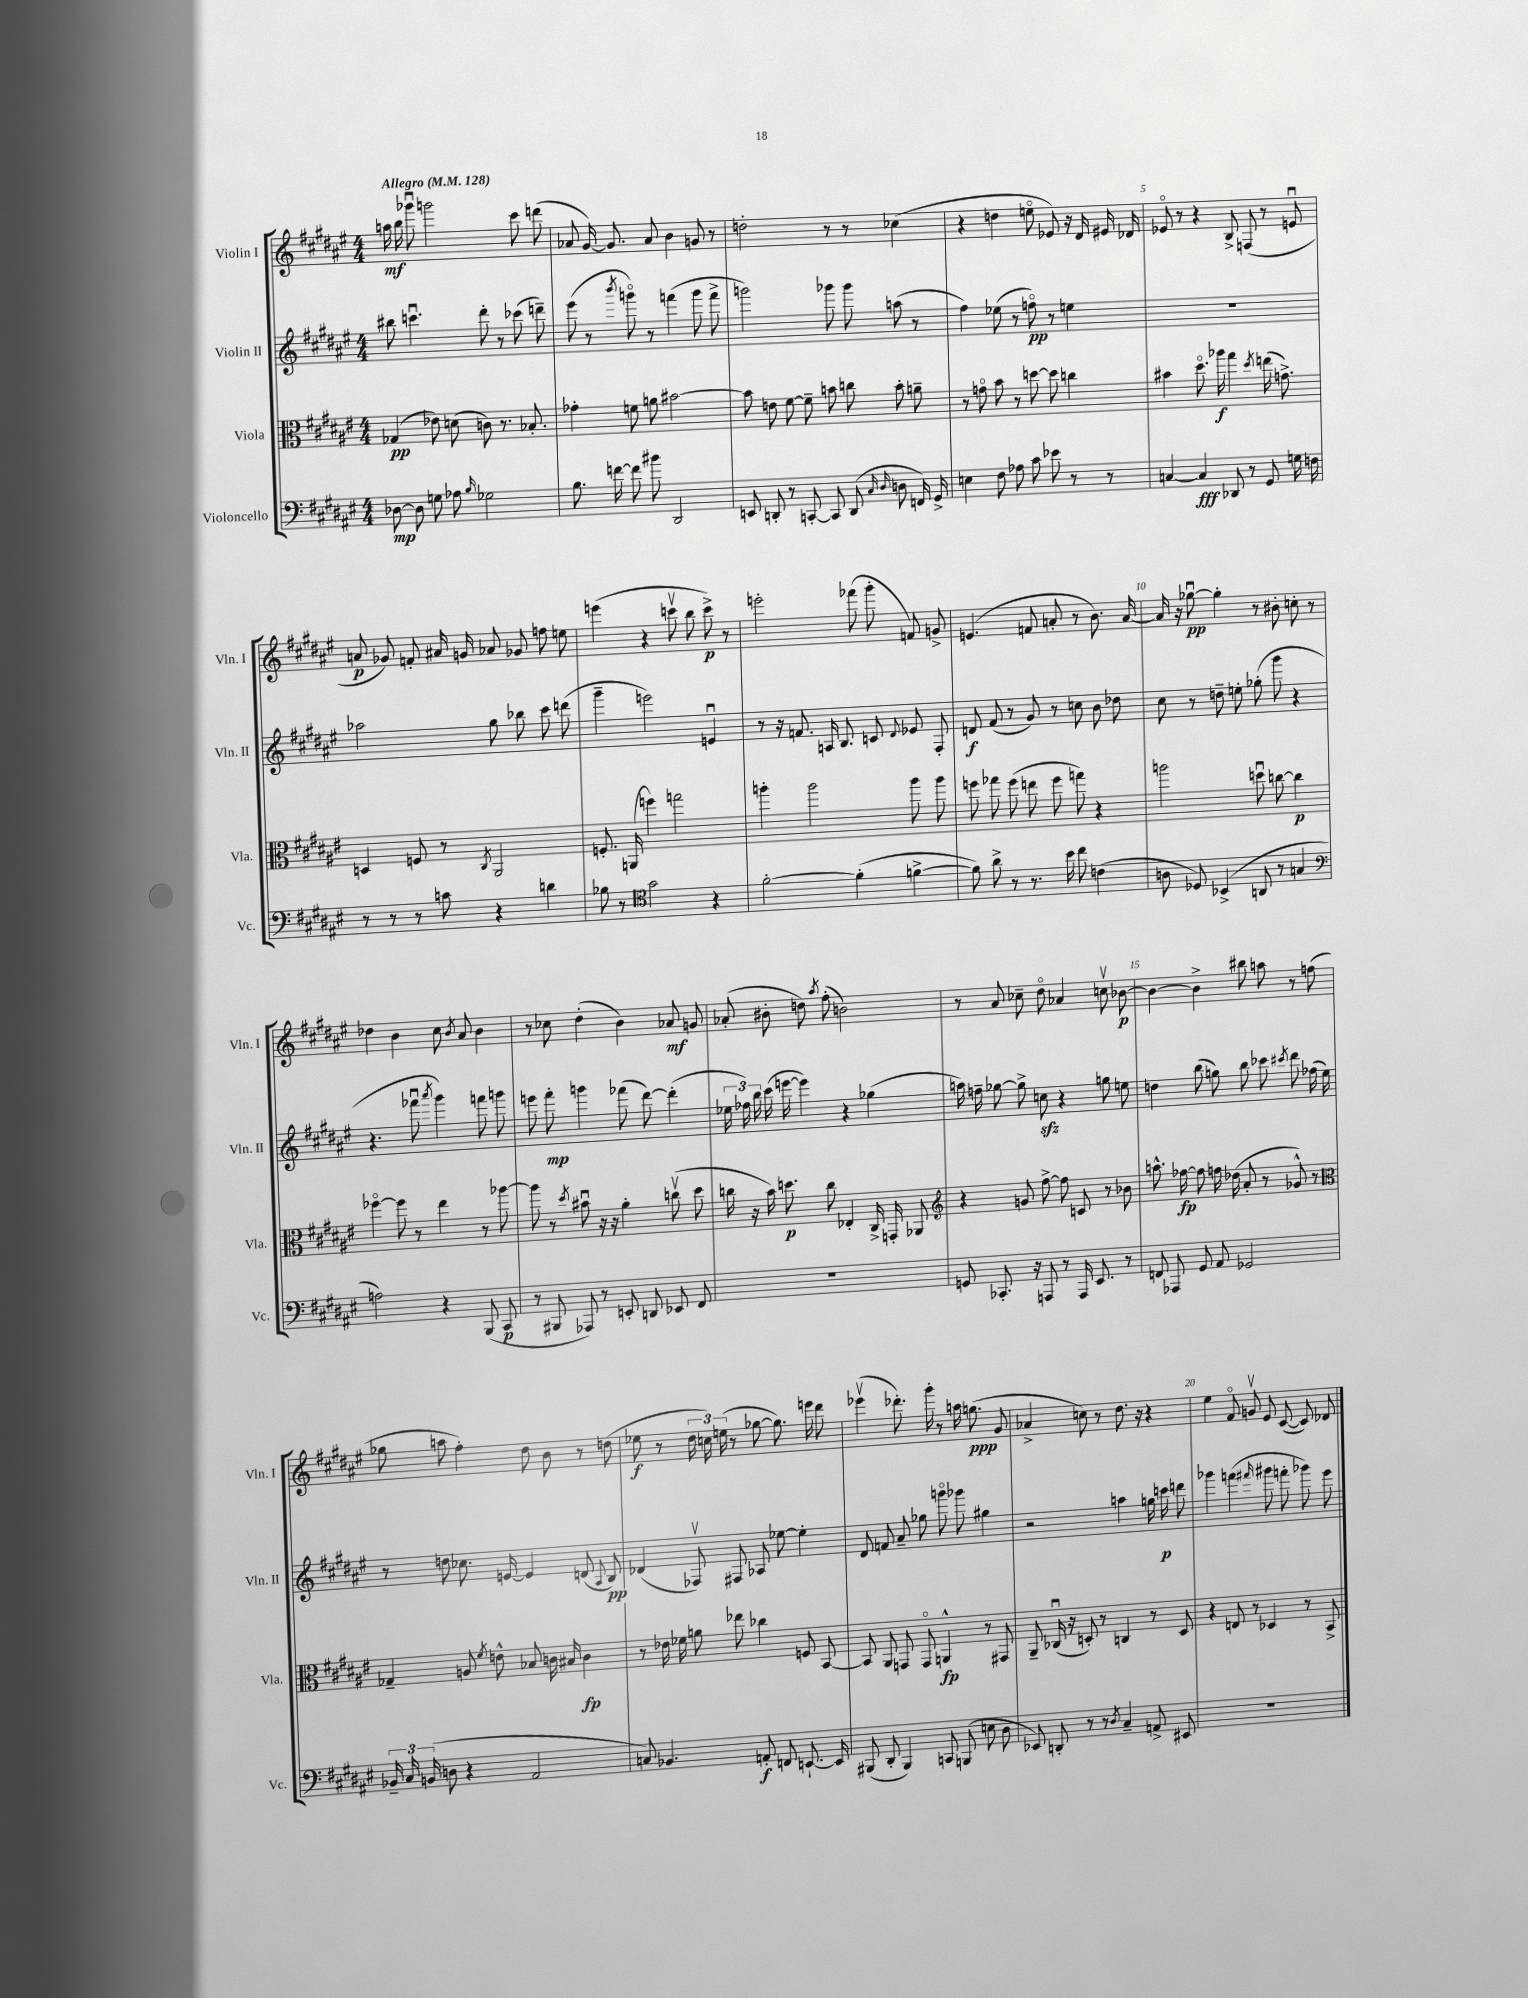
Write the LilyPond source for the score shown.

<<
\new StaffGroup <<
\new Staff = "s0" \with { instrumentName = "Violin I" shortInstrumentName = "Vln. I" } {
    \clef treble \key fis \major \numericTimeSignature \time 4/4 \tempo "Allegro" 4 = 128
    \autoBeamOff a''16\mf b''16 ges'''8\downbow g'''2 cis'''8 d'''8( |
    aes'8 gis'16~) gis'8. aes'8 b'4 g'8 r8 |
    d''2-. r8 r8 ces''4( |
    r4 d''4 e''8\flageolet ees'8) r16 dis'16 eis'16 des'16 |
    ees'8\flageolet r8 r4 b8-> f8( r8 e'8\downbow |
    a'8\p ges'8) f'8-. ais'16 g'16 aes'8 ges'8 f''8 e''8 |
    e'''4( r4 c'''8\upbow b''8 c'''8->\p) r8 |
    e'''2-. fes'''8( gis'''8-. f'8) g'8-> |
    e'4.( f'8 a'8-. r8 b'8.) a'16~ |
    a'16 r16 ges''8~\downbow\pp ges''4-. r8 bis'8-. c''8-. r8 |
    des''4 b'4 cis''8 \acciaccatura { b'8 } ais'8 b'4 |
    r8 ces''8 dis''4-.( b'4) aes'8\mf g'8 |
    aes'8-.( bis'8-. d''8) \acciaccatura { ais''8 } fis''8-.( b'2) |
    r8 ais'8 ces''8-- dis''8\flageolet aes'4 c''8\upbow bes'8~\p |
    bes'4~ bes'4-> bis''8 a''8 r8 f''8( |
    ges''8 a''8 fis''4-.) dis''8 b'8 r8 d''8( |
    ees''8\f r8 \tuplet 3/2 { dis''16 c''16) e''16( } r8 ges''8~ ges''8.) e'''16 dis'''8 |
    ees'''4\upbow( des'''8.-.) gis'''16-. r8 a''16 g''8.\ppp( gis'8 |
    aes'4-> c''8) r8 dis''8. r16 r4 |
    eis''4 fis'8\flageolet g'8\upbow eis'8 cis'8~( cis'8) des'8 \bar "|." |
}
\new Staff = "s1" \with { instrumentName = "Violin II" shortInstrumentName = "Vln. II" } {
    \clef treble \key fis \major \numericTimeSignature \time 4/4
    \autoBeamOff bis''8 c'''4.\downbow dis'''8-. r8 ces'''8( d'''8--) |
    eis'''8( r8 \acciaccatura { b'''8 } g'''8\flageolet) r8 f'''4( g'''8 f'''8-> |
    g'''2) ges'''8 ges'''8 a''8( r8 |
    fis''4) ees''8( r8 f''8\flageolet\pp) r8 e''4 |
    R1 |
    aes''2 gis''8 bes''8 cis'''8 d'''8( |
    gis'''4-- e'''2) e'4\downbow |
    r8 r16 f'8. a16 b8. c'8 \appoggiatura { dis'8 } ees'8 fis8-. |
    d'8\f fis'8( r8 gis'8) r8 c''8 b'8 des''8 |
    cis''8 r8 d''8-- e''8-. ges''8-.( gis'''8 r4 |
    r4. fes'''8\downbow \acciaccatura { ais'''8 } gis'''4) f'''8 g'''8 |
    e'''8 fis'''8-.\mp g'''4 fes'''8( dis'''8~) dis'''4-.( |
    \tuplet 3/2 { ees''16 fes''16) b''16 } cis'''16( e'''16~ e'''4) r4 ges''4( |
    a''16) f''16-- ges''8~ ges''8-> c''8\sfz r4 g''8 e''8 |
    d''4 b''8( g''8) b''8 ces'''8 \acciaccatura { cis'''8 } dis'''8 fes''16( eis''16) |
    r8 d''8 ces''8. e'16~ e'4 d'8( \appoggiatura { ais8 } b8\pp) |
    des'4( fes8\upbow) fis8 aes8 ees''8~ ees''4-. |
    dis'8 f'8 ais'8-- ges''8 g'''8\flageolet ges'''8 gis''4 |
    r2 a''4 g''16 c'''16\p d'''8 |
    ges'''4 f'''4( \grace { fis'''16 } gis'''8 f'''8-. ges'''8) eis'''8 \bar "|." |
}
\new Staff = "s2" \with { instrumentName = "Viola" shortInstrumentName = "Vla." } {
    \clef alto \key fis \major \numericTimeSignature \time 4/4
    \autoBeamOff ges4\pp( ees'8) d'8( c'8) r8. bes8.-. |
    ges'4-. f'8 a'8 bis'2~ |
    bis'8 e'8 fis'8~ fis'8-- b'8 c''8 b'8-. a'8-- |
    r8 g'8\flageolet b'8 r8 d''8~ d''8 c''4 |
    bis'4 dis''8.\flageolet aes''16\f gis''4 \acciaccatura { dis''8 } e''16( g'8.->) |
    d4 f8 r8 \acciaccatura { cis8 } ais,2 |
    f8.-. a,16( f''4) g''2 |
    a''4-. a''2 a''8 a''8 |
    f''8 ges''8 f''8( e''8 f''8 g''8) r4 |
    a''2 d''8\downbow c''8~ c''4\p |
    fes''4~\flageolet fes''8 r8 eis''4 r8 aes''8~ |
    aes''8 r8 \acciaccatura { dis''8 } bis'8\downbow r16 r16 ais'4-. c''8\upbow( dis''8 |
    c''16 r16 b'16) d''8.\p c''8 ees4-. cis16-> g,16-. aes,8 |
    \clef treble r4 g'8 fis''8~-> fis''8 c'8 r8 bes'8 |
    a''8.-^ fes''16~\fp fes''8 f''16 des''16( ais'8-. r8 ges'8-^) r8 |
    \clef alto ges4-- a8 \acciaccatura { fis'8 } e'8-^ bes8 c'16 bis16 c'4\fp |
    r8 ees'16 fes'16 a'8 ees''8 ces''4 f8 b,8~ |
    b,8 ais,8 g,8 g,8\flageolet a,4-^\fp r8 gis,8 |
    ais,8-- ces16\downbow( r16 d8-.) r8 c4 r8 d8 |
    r4 e8 r8 des4 r8 b,8-> \bar "|." |
}
\new Staff = "s3" \with { instrumentName = "Violoncello" shortInstrumentName = "Vc." } {
    \clef bass \key fis \major \numericTimeSignature \time 4/4
    \autoBeamOff des8~\mp des8 g8 aes8 \grace { b16 } ges2 |
    b8. f'16~ f'8 bis'8 dis,2 |
    e,8 d,8-. r8 c,8~-. c,8 d,8( \grace { cis16 dis16 } d8 f,16) gis,16-> |
    e4 fis8 aes8 cis'8 ees'8 r8 r8 |
    c4~ c4\fff des,8 r8 gis,8 g16 f16 |
    r8 r8 r8 c'8 r4 d'4 |
    bes8 r8 \clef tenor gis'2 r4 |
    fis'2~-. fis'4-.( f'4~-> |
    f'8) ais'8-> r8 r8. b'16 cis''8 c'4( |
    a8 des8) bes,4->( a,8 r8 g4 |
    \clef bass a2) r4 b,,8( cis,8\p |
    r8 bis,,8 aes,,8) r8 e,8-. d,8 ees,8 fis,8 |
    R1 |
    g,8 ces,8.-. r16 a,,8 r8 a,,16 eis,8. r8 |
    f,8 aes,,8 gis,8 ais,8 ges,2 |
    \tuplet 3/2 { bes,16-- cis16 b,16( } d8 r4 ais,2 |
    c8) bes,4. a,8-.\f f,8 e,8.~-! e,16 |
    bis,,8( dis,8-. bis,,4) c,8 b,,8( e8 dis8 |
    ees,8) d,8-. r8 r8 \acciaccatura { dis8 } cis4-- a,8-> eis,8 |
    R1 \bar "|." |
}
>>
>>
\layout { \context { \Score \override BarNumber.break-visibility = ##(#f #t #t) barNumberVisibility = #(every-nth-bar-number-visible 5) } }
